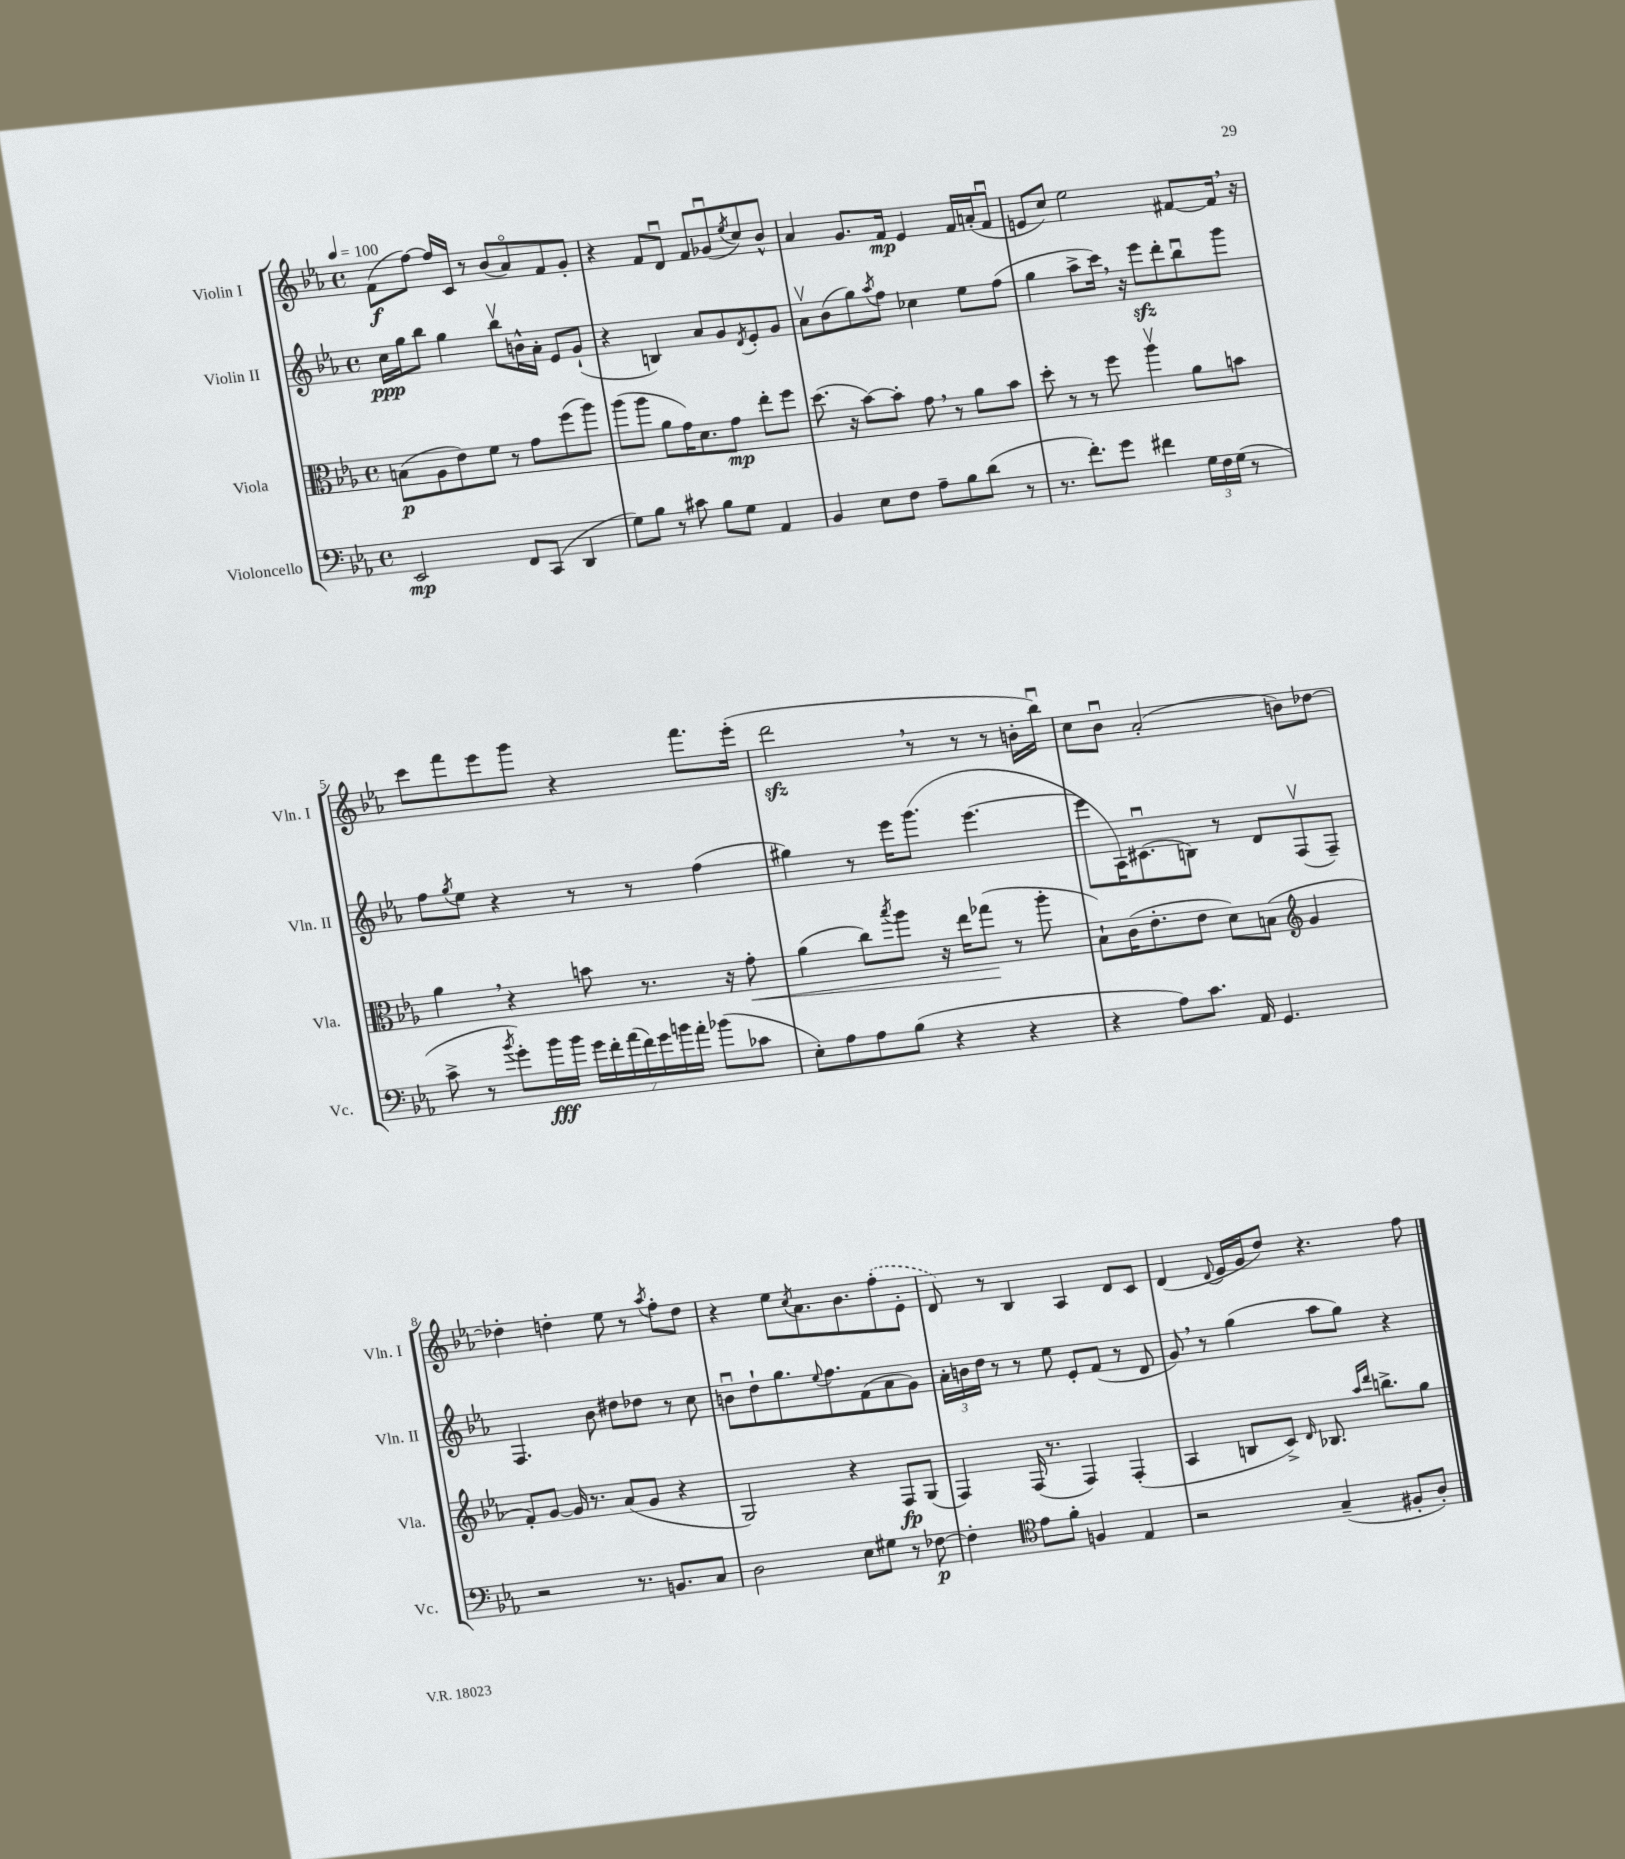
<<
\new StaffGroup <<
\new Staff = "s0" \with { instrumentName = "Violin I" shortInstrumentName = "Vln. I" } {
    \clef treble \key ees \major \defaultTimeSignature \time 4/4 \tempo 4 = 100
    f'8\f( f''8~) f''16 c'16 r8 bes'8( aes'8\flageolet) f'8 g'8-. |
    r4 f'8 d'8\downbow f'8 ges'8\downbow( \acciaccatura { ees''8 } c''8) bes'8-^ |
    aes'4 g'8. f'16\mp ees'4 f'16 a'16-.( f'8\downbow |
    e'8 c''8) ees''2 fis'8~ fis'16 \breathe r16 |
    c'''8 f'''8 ees'''8 g'''8 r4 f'''8. ees'''16-.( |
    d'''2\sfz \breathe r8 r8 r8 b'16-. bes''16\downbow) |
    c''8 bes'8\downbow aes'2-.( b'8) des''8~ |
    des''4-. d''4-. ees''8 r8 \acciaccatura { aes''8 } f''8-. d''8 |
    r4 ees''8 \acciaccatura { c''8 } aes'8. bes'8. \once \slurDashed f''8-.( ees'8-. |
    d'8) r8 bes4 aes4 d'8 c'8 |
    d'4( \appoggiatura { d'8 } ees'16 g'16 d''8) r4. f''8 \bar "|." |
}
\new Staff = "s1" \with { instrumentName = "Violin II" shortInstrumentName = "Vln. II" } {
    \clef treble \key ees \major \defaultTimeSignature \time 4/4
    c''16\ppp g''16 bes''8 g''4 bes''8\upbow b'16-^ aes'16-. ees'8 g'8-!( |
    r4 b4) aes'8 g'8 \acciaccatura { d'8 } ees'8-. g'8 |
    aes'8\upbow bes'8( g''8) \acciaccatura { aes''8 } f''8 ces''4 ees''8 f''8( |
    g''4 aes''8-> c'''16) \breathe r16 ees'''8\sfz d'''8-. bes''8\downbow g'''8 |
    f''8 \acciaccatura { g''8 } ees''8 r4 r8 r8 f''4( |
    gis''4) r8 ees'''16 g'''8.( ees'''4.~ |
    ees'''8 aes16) cis'8.\downbow( b8) r8 d'8 f8\upbow( f8--) |
    f4. bes'8 dis''8 des''8 r8 c''8 |
    b'8\downbow d''8-! g''8. \appoggiatura { ees''8 } f''8. f'8( aes'8 g'8) |
    \tuplet 3/2 { aes'16-. b'16 d''16 } r8 r8 ees''8 ees'8-. f'8( r8 d'8 |
    g'8) \breathe r8 g''4( aes''8 g''8) r4 \bar "|." |
}
\new Staff = "s2" \with { instrumentName = "Viola" shortInstrumentName = "Vla." } {
    \clef alto \key ees \major \defaultTimeSignature \time 4/4
    b8\p( aes8 ees'8) f'8 r8 g'8 f''8( aes''8) |
    aes''8( aes''8 aes'8 g'16) d'8. g'8\mp ees''8-. f''8 |
    d''8.( r16 bes'8~) bes'8-. g'8 \breathe r8 aes'8 bes'8 |
    d''8-. r8 r8 f''8 aes''4\upbow aes'8 b'8 |
    aes'4 \breathe r4 b'8 r8. r16 g'8-.\< |
    aes'4( c''8) \acciaccatura { bes''8 } aes''8 r16 ees''16 ges''8\!( r8 aes''8-. |
    bes8-!) c'16( ees'8.-. ees'8 d'8) b8( \clef treble g'4 |
    f'8-.) g'8~ g'16 r8. aes'8( g'8 r4 |
    g2) r4 f8\fp g8( |
    f4) f16( r8. f4) f4-.( |
    aes4 b8 c'8->) \grace { d'16 } bes8. \grace { aes''16 d'''16 } b''8.-> g''8 \bar "|." |
}
\new Staff = "s3" \with { instrumentName = "Violoncello" shortInstrumentName = "Vc." } {
    \clef bass \key ees \major \defaultTimeSignature \time 4/4
    ees,2\mp f,8 c,8( d,4 |
    g8) bes8 r8 cis'8 bes8 g8 aes,4 |
    bes,4 ees8 f8 aes8-- bes8 d'8( r8 |
    r8. f'8.-.) g'8 fis'4 \tuplet 3/2 { g16 f16 g16( } r8 |
    c'8-> r8 \acciaccatura { bes'8 } g'8-.) bes'16\fff bes'16 \tuplet 7/4 { g'16 f'16-. aes'16( f'16) g'16 b'16 aes'16-. } bes'8( ces'8 |
    ees8-.) aes8 aes8 bes8( r4 r4 |
    r4 aes8) c'8. aes,16 g,4. |
    r2 r8. b,8. c8 |
    d2 ees8 gis8 r8 fes8~\p |
    fes4-. \clef tenor ees'8 f'8-. f4 ees4 |
    r2 g4--( fis8-. aes8-.) \bar "|." |
}
>>
>>
